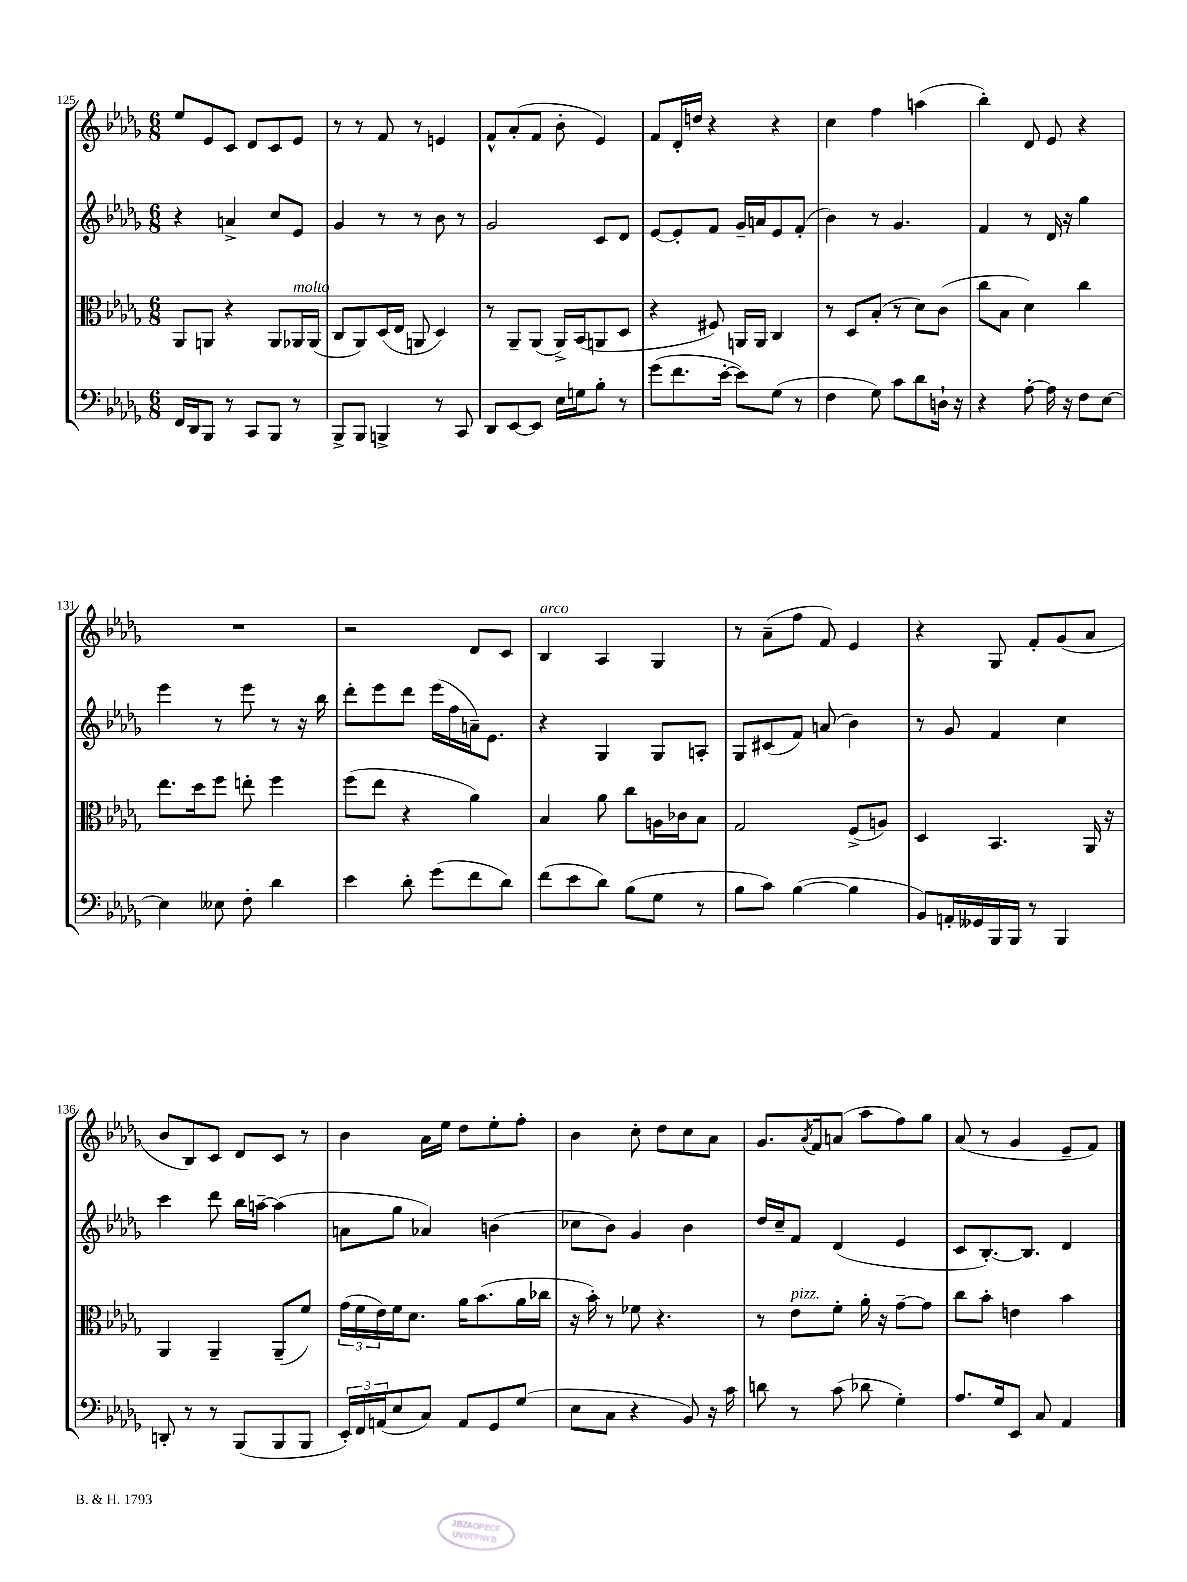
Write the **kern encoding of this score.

**kern	**kern	**kern	**kern
*part4	*part3	*part2	*part1
*staff4	*staff3	*staff2	*staff1
*clefF4	*clefC3	*clefG2	*clefG2
*k[b-e-a-d-g-]	*k[b-e-a-d-g-]	*k[b-e-a-d-g-]	*k[b-e-a-d-g-]
*M6/8	*M6/8	*M6/8	*M6/8
=125	=125	=125	=125
16FF/LL	8AA-/L	4r	8ee-/L
16DD-/J	.	.	.
8BBB-/J	8AAn/J	.	8e-/
8r	4r	4an^/	8c/J
8CC/L	.	.	8d-/L
8BBB-/J	8AA/L	8cc/L	8c/
!	!LO:TX:a:i:t=molto	!	!
8r	16AA-X/L	8e-/J	8e-/J
.	(16AA-/JJ	.	.
=126	=126	=126	=126
8BBB-^/L	8C/L	4g-/	8r
8BBB-/J	8AA-/)	.	8r
4BBBn^/	(16D-/L	8r	8f/
.	16E-/JJ	.	.
.	8AAn/	8r	8r
8r	4D-/)	8b-\	4en/
8CC/	.	8r	.
=127	=127	=127	=127
8DD-/L	8r	2g-/	8f^^/L
[8EE-/	8AA-~/L	.	(8a-'/
8EE-/J]	(8AA-/J	.	8f/J
16E-\LL	16AA-^/LL)	.	8b-'\
16Gn\J	(16BB-/J	.	.
8B-'\J	8AAn/	8c/L	4e-/)
8r	8D-/J	8d-/J	.
=128	=128	=128	=128
(8g-\L	4r	[8e-/L	8f/L
8.f\	.	8e-'/]	16d-'/L
.	.	.	16ddn/JJ
.	8F#X/)	8f/J	4r
[16e-'\Jk	.	.	.
8e-\L])	16AAn/LL	16g-~/LL	.
.	16AA/JJ	16an/J	.
(8G-\J	4C/	8e-/	4r
8r	.	(8f'/J	.
=129	=129	=129	=129
4F\	8r	4b-\)	4cc\
.	8D-/L	.	.
8G-\)	(8B-'/J	8r	4ff\
8c\L	8r	4.g-/	.
8d-\	8d-\L)	.	(4aan\
16Dn`\Jk	(8c\J	.	.
16r	.	.	.
=130	=130	=130	=130
4r	8cc\L	4f/	4bb-'\)
.	8B-\J	.	.
[8A-'\	4d-\)	8r	8d-/
16A-\]	.	16d-/	8e-/
16r	.	16r	.
8F\L	4cc\	4gg-\	4r
[8E-\J	.	.	.
!!LO:LB:g=z
=131	=131	=131	=131
4E-\]	8.ee-\L	4eee-\	2.r
.	16dd-\k	.	.
8E--X\	8ff\J	8r	.
8F'\	8een'\	8eee-\	.
4d-\	4ff\	8r	.
.	.	16r	.
.	.	16bb-\	.
=132	=132	=132	=132
4e-\	(8ff\L	8ddd-'\L	2r
.	8ee-\J	8eee-\	.
8d-'\	4r	8ddd-\J	.
(8g-\L	.	(16eee-\LL	.
.	.	16ff\	.
8f\	4a-\)	16an~\J)	8d-/L
.	.	8.e-\J	.
8d-\J)	.	.	8c/J
=133	=133	=133	=133
!	!	!	!LO:TX:a:i:t=arco
(8f\L	4B-/	4r	4B-/
8e-\	.	.	.
8d-\J)	8a-\	4G-/	4A-/
(8B-\L	8cc\L	.	.
8G-\J	16An\L	8G-/L	4G-/
.	16c-X\J	.	.
8r	8B-\J	8An'/J	.
=134	=134	=134	=134
8B-\L	2G-/	8G-/L	8r
8c\J)	.	(8c#X/	(8a-~\L
([4B-\	.	8f/J)	8ff\J
.	.	(8an/	8f/)
4B-\]	(8F^/L	4b-\)	4e-/
.	8An/J)	.	.
=135	=135	=135	=135
8BB-/L)	4D-/	8r	4r
16AAn'/L	.	8g-/	.
16GG--X/	.	.	.
16BBB-/	4.BB-/	4f/	8G-/
16BBB-/JJ	.	.	.
8r	.	.	8f'/L
4BBB-/	.	4cc\	(8g-/
.	16AA-/	.	8a-/J
.	16r	.	.
!!LO:LB:g=z
=136	=136	=136	=136
8DDn'/	4AA-/	4ccc\	8b-/L
8r	.	.	8B-/)
8r	4AA-~/	8ddd-\	8c/J
(8BBB-/L	.	16bb-\LL	8d-/L
.	.	[16aan~\JJ	.
8BBB-/	(8AA-~/L	(4aa\]	8c/J
8BBB-/J	8f/J)	.	8r
=137	=137	=137	=137
24EE-'/LL)	(24g-\LL	8an\L	4b-\
24FF/	24f\	.	.
(24AAn/J	24e-\)	.	.
8E-/	16f\J	8gg-\J	.
.	8.d-\J	.	.
8C/J)	.	4a-X/)	16a-\LL
.	.	.	16ee-\JJ
8AA/L	16a-\KL	.	8dd-\L
.	(8.b-\	.	.
8GG-/	.	(4bn\	8ee-'\
(8G-/J	16a-\L	.	8ff'\J
.	16cc-X\JJ	.	.
=138	=138	=138	=138
8E-\L	16r	8cc-X\L	4b-\
.	16b-'\)	.	.
8C\J	8r	8b-\J)	.
4r	8f-X\	4g-/	8cc'\
.	4.r	.	8dd-\L
8BB-/)	.	4b-\	8cc\
16r	.	.	8a-\J
16c\	.	.	.
=139	=139	=139	=139
8dn\	8r	16dd-/LL	8.g-/L
.	.	16cc~/J	.
!	!LO:TX:a:i:t=pizz.	!	!
8r	8e-\L	8f/J	.
.	.	.	8qa-/
.	.	.	16f/k
(8c\	8f'\J	(4d-/	(8an/J
8d-X\	16a-'\	.	8aa-\L
.	16r	.	.
4G-'\)	[8g-~\L	4e-/	8ff\)
.	8g-\J]	.	8gg-\J
=140	=140	=140	=140
8.A-/L	8cc\L	8c/L	(8a-/
.	8b-'\J	[8.B-'/)	8r
16G-/k	.	.	.
8EE-/J	4en\	.	4g-/
.	.	8.B-/J]	.
8C/	.	.	.
4AA-/	4b-\	4d-/	8e-~/L
.	.	.	8f/J)
==	==	==	==
*-	*-	*-	*-
